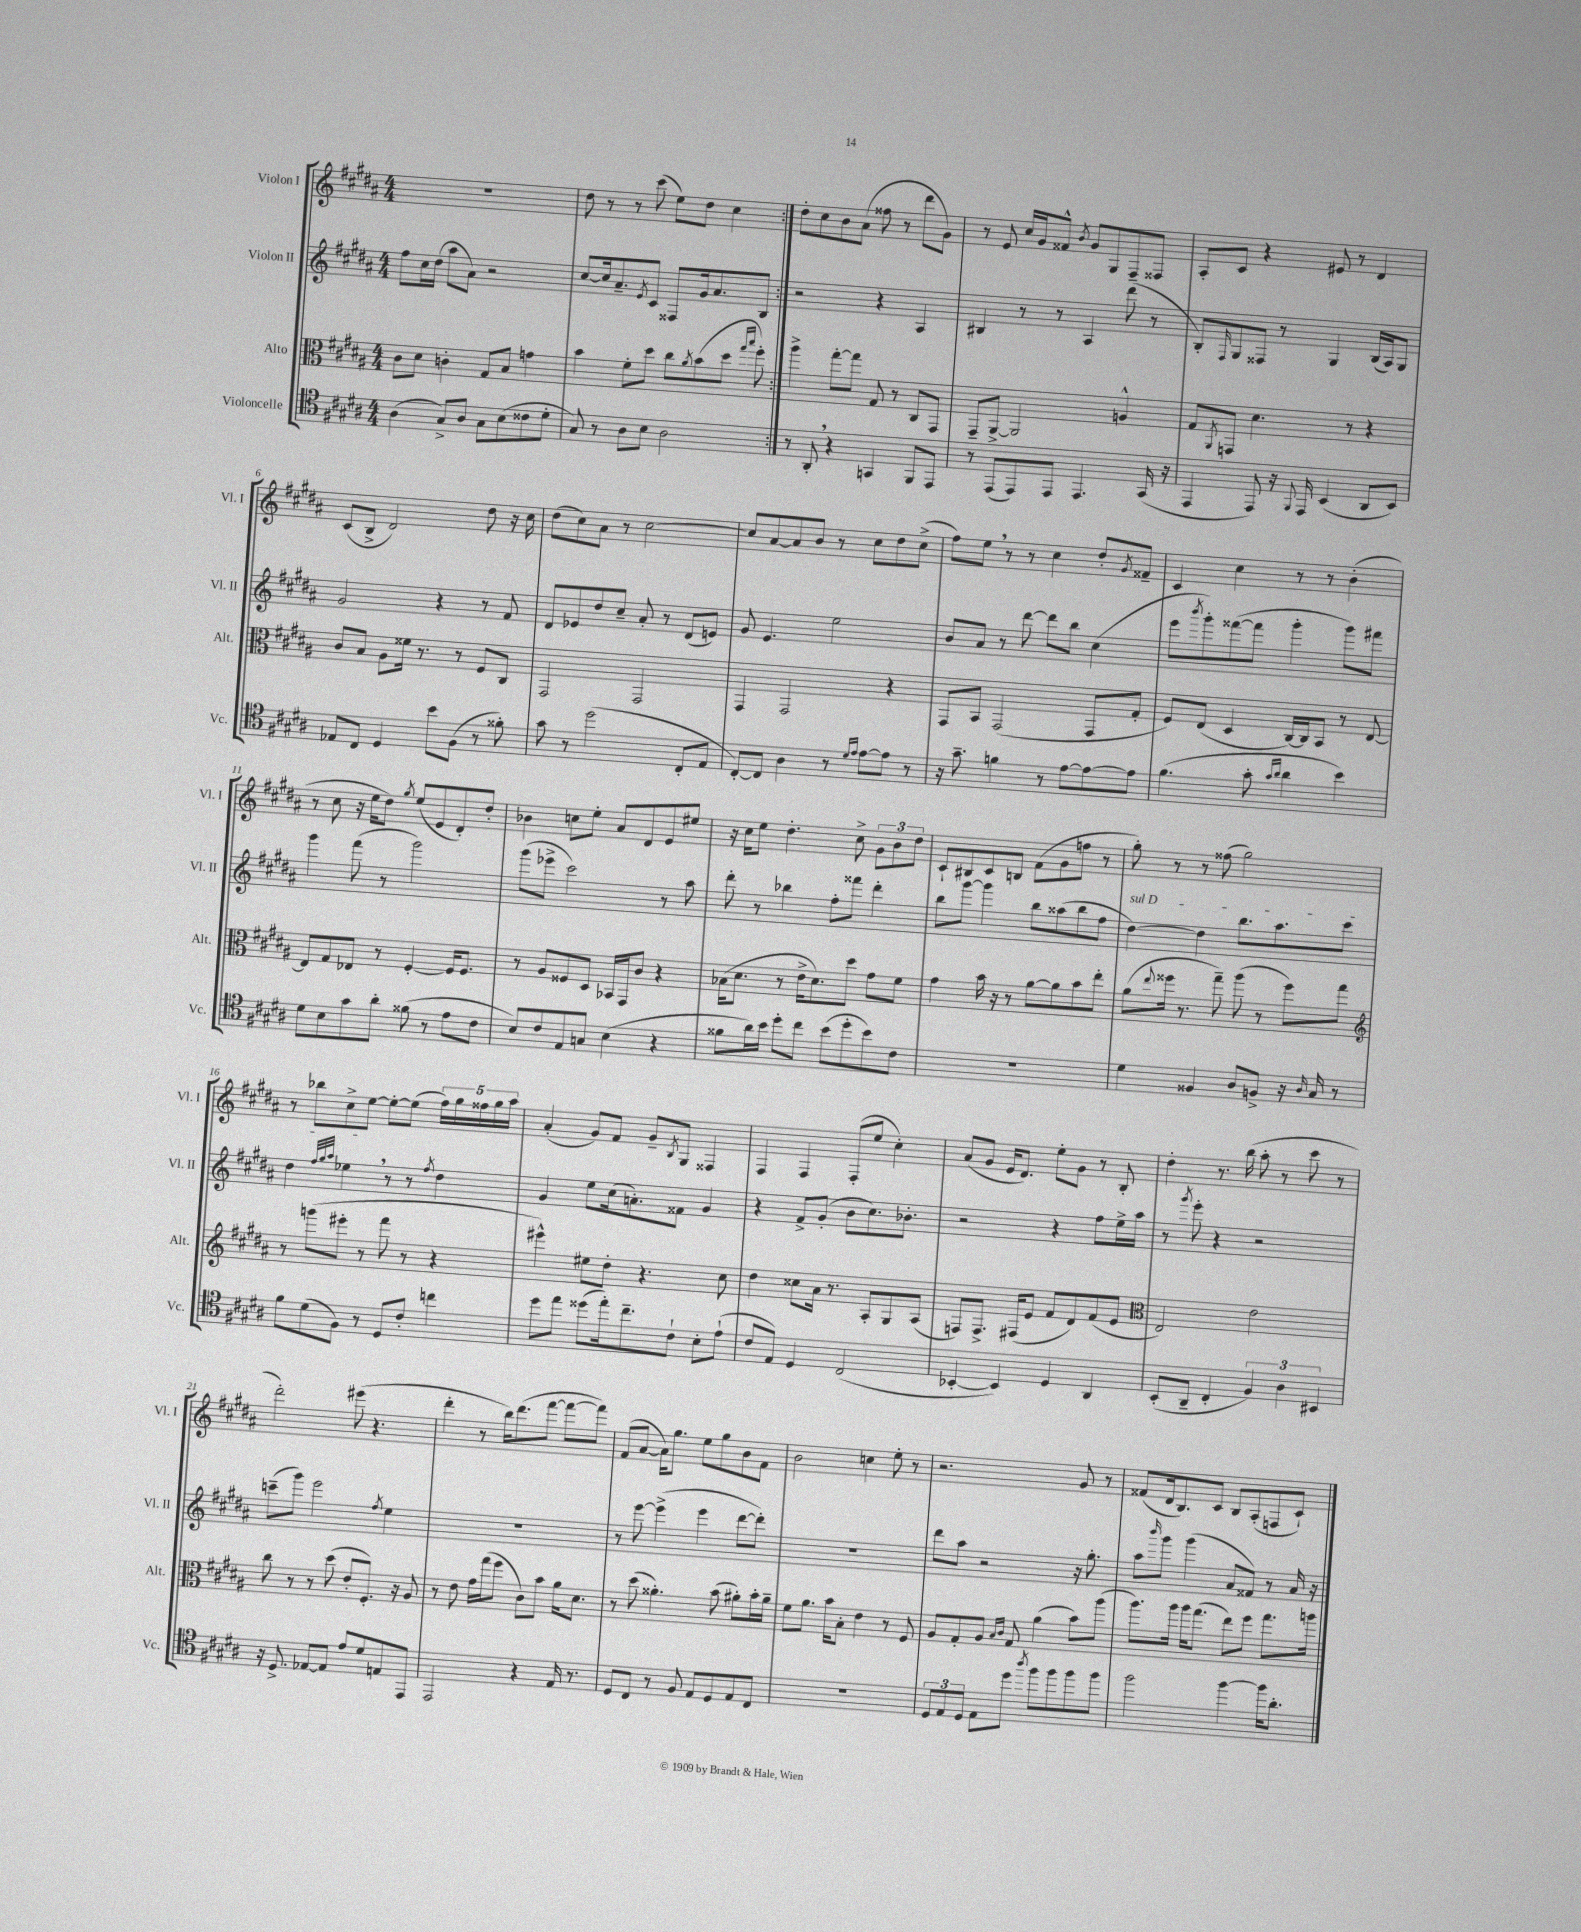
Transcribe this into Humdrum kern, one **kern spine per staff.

**kern	**kern	**kern	**kern
*part4	*part3	*part2	*part1
*staff4	*staff3	*staff2	*staff1
*I"Violoncelle	*I"Alto	*I"Violon II	*I"Violon I
*I'Vc.	*I'Alt.	*I'Vl. II	*I'Vl. I
*clefC4	*clefC3	*clefG2	*clefG2
*k[f#c#g#d#a#]	*k[f#c#g#d#a#]	*k[f#c#g#d#a#]	*k[f#c#g#d#a#]
*M4/4	*M4/4	*M4/4	*M4/4
=1	=1	=1	=1
(4A#\	8c#\L	8ff#\L	1r
.	8d#\J	16cc#\L	.
.	.	(16dd#\JJ	.
8G#^/L)	4cn'\	8aa#\L	.
8A#/J	.	8a#\J)	.
8G#\L	8G#/L	2r	.
(8B\	8B/J	.	.
8c##X\	4gn\	.	.
8d#'\J	.	.	.
=2	=2	=2	=2
8G#/)	4b\	[8cc#/L	8dd#\
8r	.	16cc#/k]	8r
.	.	8.a#~/	.
8A#\L	8f#'\L	.	8r
.	.	8qe/	.
8B\J	8dd#\J	8c#/J	(8ccc#\
2A#\	8cc#\L	8F##X/L	8ee\L)
.	8qa#/	.	.
.	(8b\	16g#/k	8dd#\J
.	.	8.a#/	.
.	8dd#\J	.	4cc#\
.	16qqgg#/LL	.	.
.	16qqbb/JJ	.	.
.	8ff#'\)	8B/J	.
=3:|!	=3:|!	=3:|!	=3:|!
8r	4aa#^\	2r	8dd#'\L
8AA#',/	.	.	8cc#\
4r	[8gg#'\L	.	8b\
.	8gg#\J]	.	(8a#\J
4GGn/	8G#/	4r	8ff##X\
.	8r	.	8r
8FF#/L	8C#/L	4A#/	8ddd#\L
8EE/J	8GG#/J	.	8g#\J)
=4	=4	=4	=4
8r	8GG#~/L	4B#X/	8r
(8EE/L	[8AA#^/J	.	8e/
8EE/)	2AA#/]	8r	16cc#/LL
.	.	.	16g#/J
8EE/J	.	8r	8f##X^^/J
.	.	.	8qb/
4.EE/	.	4A#/	8g#/L
.	.	.	8G#/
.	4An^^/	(8ddd#\	8F#~/
(16GG#/	.	8r	8F##X/J
16r	.	.	.
=5	=5	=5	=5
4EE/	8G#/L	8B'/L)	8A#'/L
.	8qAA#/	16qqF#/	.
.	8GGn/J	8G#/	8c#/J
8EE/)	4.d#\	8F##X/J	4r
16r	.	8r	.
8qqFF#/	.	.	.
16EE/	.	.	.
(4BB/	.	4G#/	8e#X/
.	8r	.	8r
8AA#/L	4r	(16B/LL	4d#/
.	.	16A#/J)	.
8BB/J)	.	8G#/J	.
!!LO:LB:g=z
=6	=6	=6	=6
8E-X/L	8c#/L	2g#/	(8c#/L
8C#/J	8B/J	.	8B^/J
4D#/	8A#\L	.	2d#/)
.	16f##X\Jk	.	.
.	8.r	.	.
8b\L	.	4r	.
(8F#\J	8r	.	.
8r	8F#/L	8r	8dd#\
8f##X'\)	8C#/J	8f#/	16r
.	.	.	16cc#\
=7	=7	=7	=7
8g#\	2GG#/	8d#/L	(8dd#\L
8r	.	8e-X/	8cc#\)
(2dd#\	.	8dd#/	8a#\J
.	.	8cc#~/J	8r
.	2GG#/	8a#'/	[2cc#\
.	.	8r	.
8C#'/L	.	(8d#/L	.
8E/J	.	8en/J)	.
=8	=8	=8	=8
[8C#'/L)	4GG#/	8g#/	8cc#/L]
8C#/J]	.	4.e/	[8a#/
4A#\	2GG#/	.	8a#/]
.	.	.	8b/J
8r	.	2ee\	8r
16qqd#/LL	.	.	.
16qqe/JJ	.	.	.
[8e\L	.	.	8cc#\L
8e\J]	4r	.	8dd#\
8r	.	.	(8cc#^\J
=9	=9	=9	=9
16r	8GG#/L	8b/L	8ff#\L)
8.g#~\	.	.	.
.	8BB/J	8a#/J	8ee,\J
4fn\	(2GG#/	8r	8r
.	.	[8ddd#\	8r
8r	.	8ddd#\L]	4cc#\
[8e\L	.	8bb\J	.
8e\_	8GG#/L	(4cc#\	8dd#'/L
.	.	.	8qg#/
8e\J]	8G#'/J	.	8f##X~/J
=10	=10	=10	=10
(4.f#\	8F#/L)	8eee\L	4c#/
.	.	8qbbb/	.
.	(8E/J	8ggg#'\)	.
.	4D#/	([8fff##X\	4cc#\
8g#'\	.	8fff##\J]	.
16qqg#/LL	.	.	.
16qqa#/JJ	.	.	.
4a#\	[16C#/LL)	4ggg#'\	8r
.	16C#/J]	.	.
.	8BB/J	.	8r
4b\)	8r	8ggg#\L)	(4b'\
.	[8E/	8fff#X\J	.
!!LO:LB:g=z
=11	=11	=11	=11
8d#\L	8E/L]	4ggg#\	8r
8B\	8G#/	.	8cc#\
8g#\	8E-X/J	(8fff#\	16r
.	.	.	16ee\KL
8a#'\J	8r	8r	8dd#\J)
.	.	.	8qgg#/
(8f##X\	[4F#'/	2ggg#\)	(8ee/L
8r	.	.	8e/
8e\L	16F#/KL]	.	8d#'/)
.	8.F#/J	.	.
8c#\J	.	.	8dd#'/J
=12	=12	=12	=12
8B/L)	8r	(8ggg#\L	4b-X\
8c#/	8A#/L	8eee-X^\J	.
8E/	8F##X/	2ccc#\)	8ccn\L
8Gn/J	8D#/J	.	8ee'\J
(4B\	16BB-X/LL	.	8a#/L
.	16GG#/J	.	.
.	8c#/J	.	8d#/
4r	4r	8r	8e/
.	.	8aa#\	8ee#X/J
=13	=13	=13	=13
8f##X\L	(16B-X\KL	8ddd#'\	16r
.	8.d#\J	.	16cc#\KL
16a#\L)	.	8r	8ee\J
16b\JJ	.	.	.
8dd#'\L	8r	4bb-X\	4.dd#'\
8cc#\J	16e^\KL	.	.
.	8.d#\)	.	.
(8b\L	.	8ff#'\L	.
8dd#'\	8dd#\J	8fff##X\J	8cc#^\
8b\)	8g#\L	4ddd#'\	12g#\L
.	.	.	12b\
8c#\J	8f#\J	.	.
.	.	.	12dd#\J
=14	=14	=14	=14
1r	4g#\	8bb\L	8c#`/L
.	.	[8ggg#\J	8B#X/
.	16b\	4ggg#\]	8c#/
.	16r	.	.
.	8r	.	8Bn/J
.	[8a#\L	8bb\L	(8f#\L
.	8a#\]	(8aa##X\	8g#\
.	8b\	8bb\	8ffn\J
.	8ee'\J	8ff#\J	8r
=15	=15	=15	=15
!	!	!LO:TX:a:i:t=sul D	!
4d#\	(8a#\L	[4dd#\)	8gg#'\)
.	8qqee/	.	.
.	16ff##X\Jk	.	8r
.	8.r	.	.
4F##X/	.	4dd#\]	8r
.	8gg#~\)	.	(8ff##X\
8A#/L	(8aa#\	8.bb\L	2gg#\)
8Fn^/J	8r	.	.
.	.	8.aa#\	.
16r	8ff##\L)	.	.
16qqA#/	.	.	.
16G#/	.	.	.
8r	8gg#\J	8ccc#\J	.
!!LO:LB:g=z
=16	=16	=16	=16
*	*clefG2	*	*
8f#\L	8r	4dd#\	8r
(8d#\	(8gggn\L	.	8bb-X\L
.	.	32qqff#/LLL	.
.	.	32qqgg#/	.
.	.	32qqaa#/JJJ	.
8F#\J)	8eee#X'\J	4ee-X,\	8cc#^\
8r	8r	.	[8ee\J
8D#/L	8fff#\	8r	8ee'\L_
8c#'/J	8r	8r	(8ee\J]
.	.	8qff#/	.
4ccn\	4r	4dd#\	20ff#\LL)
.	.	.	20gg#\
.	.	.	20ff##X\
.	.	.	20gg#\
.	.	.	20aa#\JJ
=17	=17	=17	=17
8dd#\L	4eee#X^^\)	4g#/	(4a#'/
8ee\J	.	.	.
(8dd##X\L	8ee#X\L	8ee\L	8g#/L)
16ee'\k)	8dd#'\J	(16cc#\k	8f#/J
8.cc#~\	.	8.an'\)	.
.	4.r	.	8g#~/L
.	.	.	8qB/
8c#`\J	.	8f##X\J	8G#/J
8B'\L	.	4g#/	4F##X/
(8e`\J	8cc#\	.	.
=18	=18	=18	=18
8c#/L	4dd#\	4r	4F#/
8E/J)	.	.	.
4D#/	8cc##X\L	8f#^/L	4F#/
.	16a#\Jk	(8g#'/J	.
.	8.r	.	.
(2C#/	.	8b\L	(8F#'/L
.	8A#'/L	8.cc#\)	8ee/J
.	8G#/	.	4cc#'\)
.	.	8.b-X'\J	.
.	(8A#/J	.	.
=19	=19	=19	=19
[4BB-X'/	8Fn/L)	2r	(8a#/L
.	8.F^/J	.	8g#/J
4BB-/])	.	.	16e/KL
.	(16F#X/KL	.	8.d#/J)
.	8e/J	.	.
4D#/	8f#/L	4r	8ee'\L
.	8d#/)	.	8g#\J
4AA#/	(8f#/	8ff#\L	8r
.	8e/J	16ee^\L	8B'/
.	.	16aa#\JJ	.
=20	=20	=20	=20
*	*clefC3	*	*
(8BB'/L	2E/)	8r	4dd#'\
.	.	8qggg#/	.
8AA#~/J	.	8eee'\	.
4C#'/	.	4r	8.r
.	.	.	(16bb\
6F#/)	2e\	2r	8aa#'\
.	.	.	8r
6A#\	.	.	.
.	.	.	8ccc#\
6BB#X/	.	.	.
.	.	.	8r
!!LO:LB:g=z
=21	=21	=21	=21
16r	8cc#\	(8cccn~\L	2ddd#'\)
8.D#^/	.	.	.
.	8r	8ggg#\J)	.
[8E-X/L	8r	2eee\	.
8E-/J]	(8dd#\	.	.
8e/L	8e'/L	.	(8eee#X\
8d#/	8.F#'/J)	.	4.r
.	.	8qff#/	.
8En/	.	4ee\	.
.	16r	.	.
8EE/J	8A#/	.	.
=22	=22	=22	=22
2EE/	8r	1r	4ddd#'\
.	8e\	.	.
.	16g#\LL	.	8r
.	(16gg#\J	.	.
.	8ff#\J	.	16bb\KL)
.	.	.	(8.ddd#\
4r	8c#\L)	.	.
.	8b\J	.	[8fff#\J
16E/	16a#\KL	.	8fff#\L_
8.r	8.d#\J	.	.
.	.	.	8fff#\J])
=23	=23	=23	=23
8D#/L	8r	8r	(8f#/L
8C#/J	(8dd#\	[8eee\	[8a#/J
8r	4.a##X'\)	(4eee^\]	16a#\KL])
.	.	.	8.gg#\J
8F#/	.	.	.
8E/L	.	4eee\	8ee\L
8D#/	(8b\	.	8gg#\
8E/	8a#X'\L)	[8ddd#\L	8b\
8C#/J	16b'\L	8ddd#'\J])	8f#\J
.	16a#~\JJ	.	.
=24	=24	=24	=24
1r	8f#\L	1r	2b\
.	8.a#\J	.	.
.	16b\KL	.	.
.	8B'\J	.	.
.	4e\	.	4ccn\
.	8r	.	8ee'\
.	8F#/	.	8r
=25	=25	=25	=25
12D#/L	8A#/L	8ddd#\L	2.r
12E/	.	.	.
.	8G#'/	8aa#\J	.
12D#/J	.	.	.
8E\L	8A#/J	2r	.
.	16qqB/LL	.	.
.	16qqc#/JJ	.	.
8dd#\J	8G#/	.	.
8qaa#/	.	.	.
8ff#\L	(4a#\	.	.
8ff#\	.	.	.
8ff#\	8b\L)	16r	8g#/
.	.	8.gg#'\	.
8ff#\J	(8aa#\J	.	8r
=26	=26	=26	=26
2ff#\	8.aa#\L)	8aa#\L	(8f##X/L
.	.	16qqbbb/	.
.	.	8ggg#\J	16d#/k
.	16aa#\Jk	.	8.B/)
.	16aa#\KL	(4ggg#\	.
.	(8.gg#\J	.	.
.	.	.	8c#/J
[4ff#\	8ee\L)	8a#/L	8B/L
.	8ff#\J	8f##X/J)	(8A#'/
16ff#\KL]	8.gg#\L	8r	8Fn/
8.a#'\J	.	.	.
.	.	16a#/	8c#`/J)
.	16aan\Jk	16r	.
==	==	==	==
*-	*-	*-	*-
